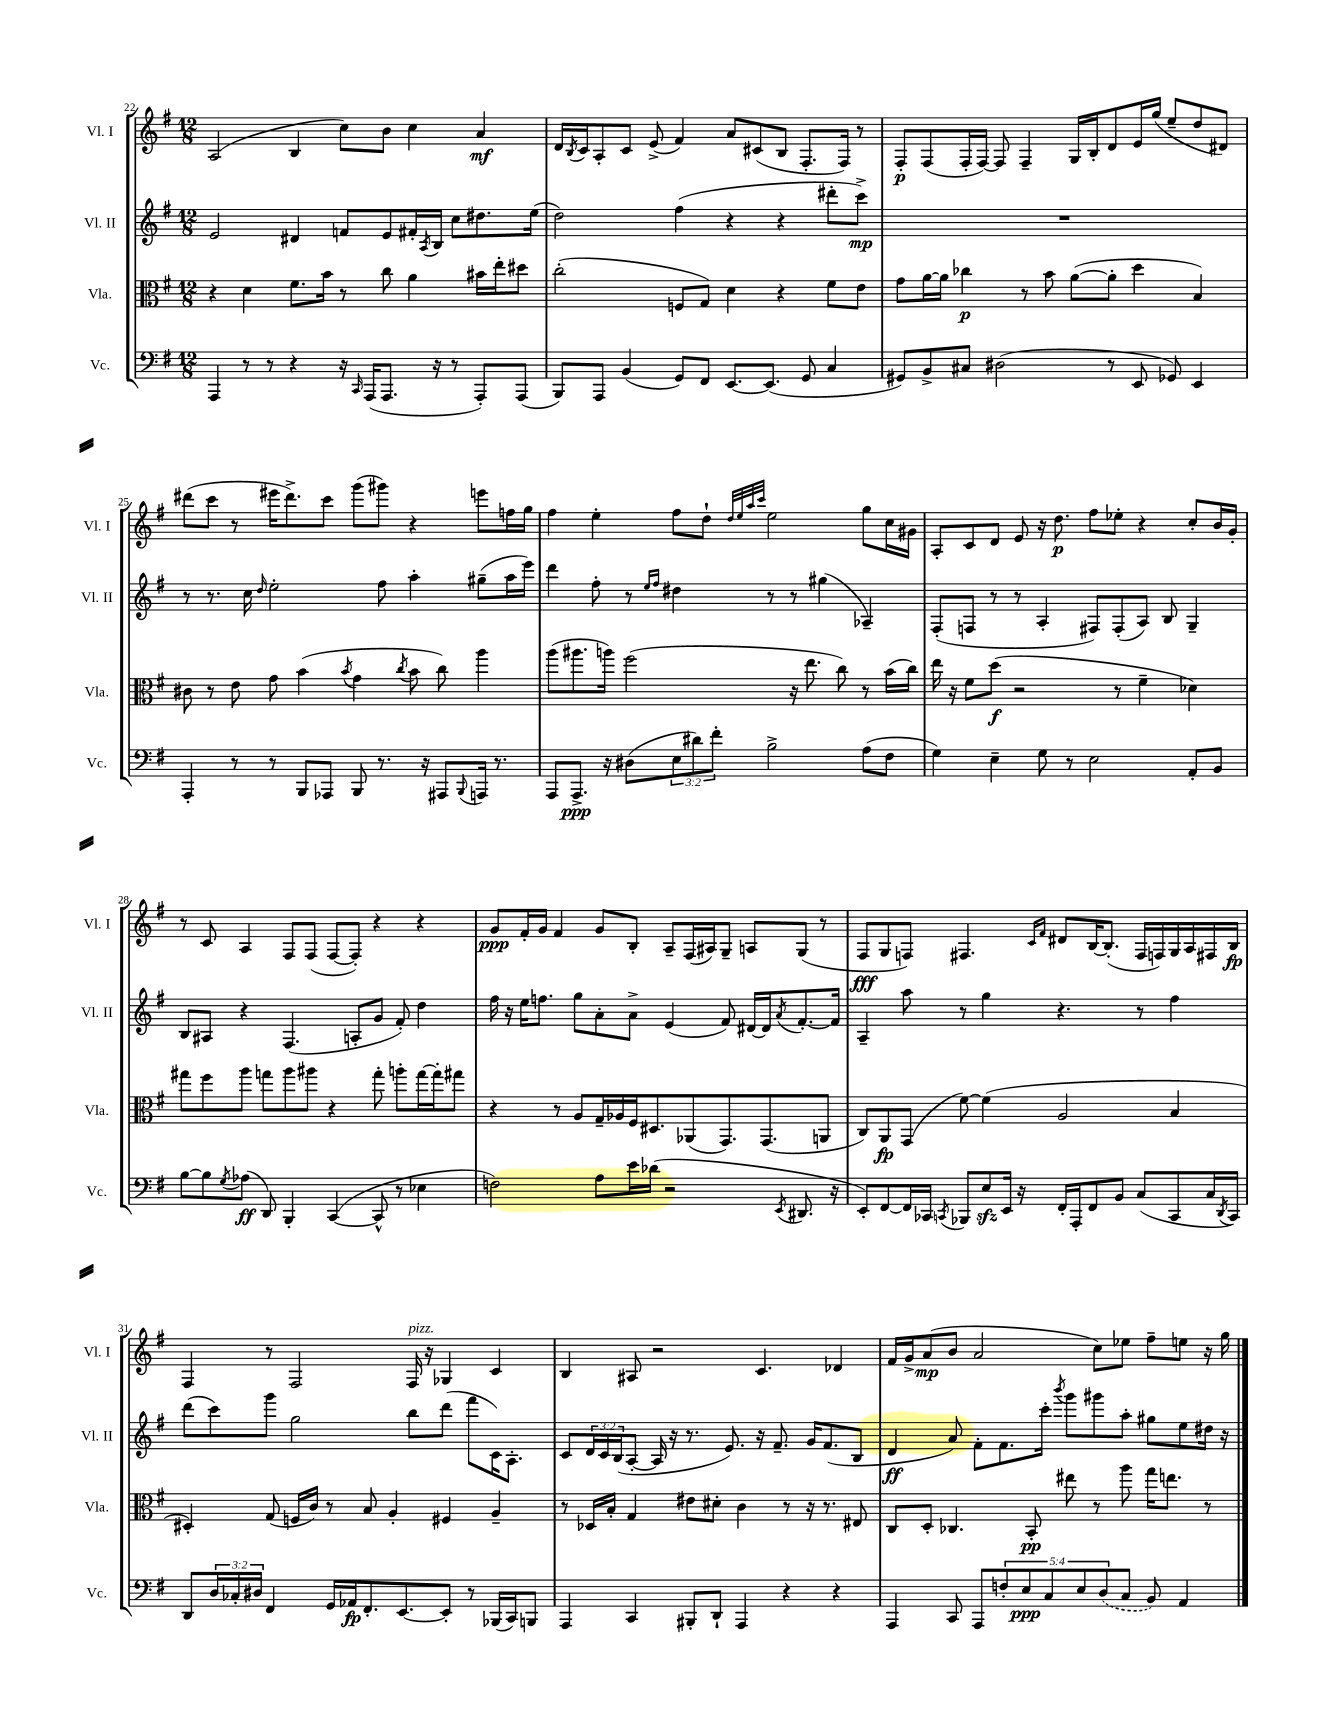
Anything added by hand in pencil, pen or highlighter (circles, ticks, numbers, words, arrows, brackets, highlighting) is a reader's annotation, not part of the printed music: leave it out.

**kern	**kern	**kern	**kern
*staff4	*staff3	*staff2	*staff1
*clefF4	*clefC3	*clefG2	*clefG2
*k[f#]	*k[f#]	*k[f#]	*k[f#]
*M12/8	*M12/8	*M12/8	*M12/8
4AAA	4r	2e	(2A
8r	4d	.	.
8r	.	.	.
4r	8.f#	4d#	4B
.	16b	.	.
16r	8r	8f	8cc)
16qqCC	.	.	.
(16AAA	.	.	.
8.AAA	8cc	8e	8b
.	4a	16f#'	4cc
.	.	8qA	.
16r	.	16B	.
8r	.	8cc	.
8AAA')	16b#	8.dd#	4a
.	16ee'	.	.
(8AAA	8dd#	.	.
.	.	(16ee	.
=	=	=	=
8BBB)	(2cc'	2dd)	16d
.	.	.	8qB
.	.	.	16c
8AAA	.	.	8A'
(4BB	.	.	8c
.	.	.	(8e^
8GG)	8F	(4ff#	4f#)
8FF#	8G)	.	.
[8.EE	4d	4r	8a
.	.	.	(8c#
(8.EE]	.	.	.
.	4r	4r	8B
8GG	.	.	8.F#'
4C	8f#	8ddd#'	.
.	.	.	16F#)
.	8e	8ccc^)	8r
=	=	=	=
8GG#)	8g	1.r	8F#'
8BB^	[16a	.	(8F#
.	16a]	.	.
8C#	4cc-	.	16F#'
.	.	.	[16F#)
(2D#	.	.	8F#]
.	8r	.	4F#~
.	8b	.	.
.	([8a	.	16G
.	.	.	16B'
8r	8a']	.	8d
8EE	4dd	.	16e
.	.	.	(16gg
8GG-)	.	.	8ee~
4EE	4B)	.	8dd
.	.	.	8d#)
=	=	=	=
4AAA'	8c#	8r	(8ddd#
.	8r	8.r	8ccc
8r	8e	.	8r
.	.	16cc	.
.	.	16qqdd	.
8r	8g	2ee'	16eee#
.	.	.	8.ddd#^)
8BBB	(4b	.	.
8AAA-	.	.	8ccc
.	8qb	.	.
8BBB	4g	.	(8ggg
8.r	.	8ff#	8ggg#)
.	8qcc	.	.
.	8b	4aa'	4r
16r	.	.	.
8AAA#	8cc)	.	.
8qqBBB	.	.	.
16AAA	4aa	(8gg#~	8eee
8.r	.	.	.
.	.	16aa	16ff
.	.	16eee)	16gg
=	=	=	=
8AAA	(8aa	4ddd	4ff#
8.AAA^	8.aa#	.	.
.	.	8ff#'	4ee'
16r	16aa)	.	.
(8D#	(2ff#	8r	.
.	.	16qqee	.
.	.	16qqff#	.
12E	.	4dd#	8ff#
12d#)	.	.	.
.	.	.	8dd`
12f#'	.	.	.
.	.	.	32qqdd
.	.	.	32qqee
.	.	.	32qqaa
.	.	.	32qqccc
2B^	.	8r	2ee
.	16r	8r	.
.	8.ee	.	.
.	.	(4gg#	.
.	8cc)	.	.
(8A	8r	4A-~)	8gg
8F#	(16b	.	16cc
.	16cc)	.	16g#
=	=	=	=
4G)	16ee	(8F#'	8A'
.	16r	.	.
.	8f#	8F	8c
4E~	(8dd	8r	8d
.	2r	8r	8e
8G	.	4A'	16r
.	.	.	8.dd
8r	.	.	.
2E	.	8F#)	8ff#
.	8r	(8F#'	8ee-'
.	4f#~	8A)	4r
.	.	8B	.
8AA'	4d-)	4G~	8cc'
8BB	.	.	16b
.	.	.	16g'
=	=	=	=
[8B	8gg#	8B	8r
8B]	8ff#	8A#	8c
8qG	.	.	.
(8A-	8aa	4r	4A
8DD)	8gg	.	.
4BBB'	8aa	(4.F#	8F#
.	8aa#	.	(8F#
([4CC	4r	.	[8F#
.	.	8A'	8F#'])
8CC^^]	8gg'	8g	4r
8r	8aa'	8f#')	.
4E-	[16gg	4dd	4r
.	16gg']	.	.
.	8gg#	.	.
=	=	=	=
2F)	4r	16ff#	8g
.	.	16r	.
.	.	16ee	16f#'
.	.	8.ff	16g
.	8r	.	4f#
.	8A	8gg	.
8A	16G~	8a'	8g
.	16A-	.	.
16e	16F#	8a^	8B'
(16d-	8.D#	.	.
2r	.	(4e	8A~
.	(8AA-	.	(16F#
.	.	.	16A#)
.	8.GG)	8f#)	8G~
.	.	[16d#	8A
.	(8.GG	16d#]	.
8qEE	.	8qa	.
8.DD#	.	[8.f#'	(8G
.	8AA	.	8r
16r	.	16f#]	.
=	=	=	=
8EE')	8C)	4A~	8F#
[8FF#	8AA	.	8G
16FF#]	(8GG	8aa	8F)
16CC-	.	.	.
8qCC	.	.	.
8BBB-	[8f#)	8r	4.F#
8E	(4f#]	4gg	.
16EE	.	.	.
16r	.	.	.
.	.	.	16qqc
.	.	.	16qqf#
16FF#'	2A	4.r	8d#
16AAA'	.	.	.
8FF#	.	.	[16B
.	.	.	(8.B']
8BB	.	.	.
(8C	.	8r	16F#
.	.	.	16F)
8CC	4B	4ff#	16G
.	.	.	16A
16C	.	.	16F#
8qDD	.	.	.
16CC)	.	.	16B
=	=	=	=
8DD	4D#')	(8ddd	4F#
24D	.	8ccc)	.
24C-'	.	.	.
24D#	.	.	.
4FF#	(8G	8ggg	8r
.	16F	2gg	2F#
.	16c)	.	.
16GG	8r	.	.
16AA-	.	.	.
8.FF#'	8B	.	.
.	4A'	.	.
[8.EE	.	.	.
.	.	8bb	16F#
.	.	.	16r
8EE']	4F#	(8ddd	4G-
8r	.	8fff#	.
(16BBB-	4A~	16c)	4c
16CC)	.	8.A'	.
8BBB	.	.	.
=	=	=	=
4AAA	8r	8c	4B
.	16D-	24d	.
.	.	24c	.
.	16B'	.	.
.	.	(24B	.
4CC	4G	[8A'	8A#
.	.	16A]	2r
.	.	16r	.
8BBB#'	8e#	8.r	.
8DD`	8d#'	.	.
.	.	8.e)	.
4AAA	4c	.	.
.	.	16r	4.c
.	.	8.f#~	.
4r	8r	.	.
.	16r	16g	.
.	8.r	(8.f#	.
4r	.	.	4d-
.	8E#	8B	.
=	=	=	=
4AAA	8C	4d	16f#
.	.	.	16g^
.	8D'	.	(8a
8CC	4.C-	8a)	8b
8AAA	.	8f#'	2a
10F'	.	8.f#	.
10E	.	.	.
.	8BB'	.	.
.	.	16ccc'	.
10C	.	.	.
.	.	8qbbb	.
.	8ee#	8ggg	.
10E	.	.	.
.	8r	8ggg#	8cc)
(10D	.	.	.
8C	8aa	8aa'	8ee-
8BB)	16gg	8gg#	8ff#~
.	8.ee	.	.
4AA	.	8ee	8ee
.	8r	16dd#	16r
.	.	16r	16gg
==	==	==	==
*-	*-	*-	*-
